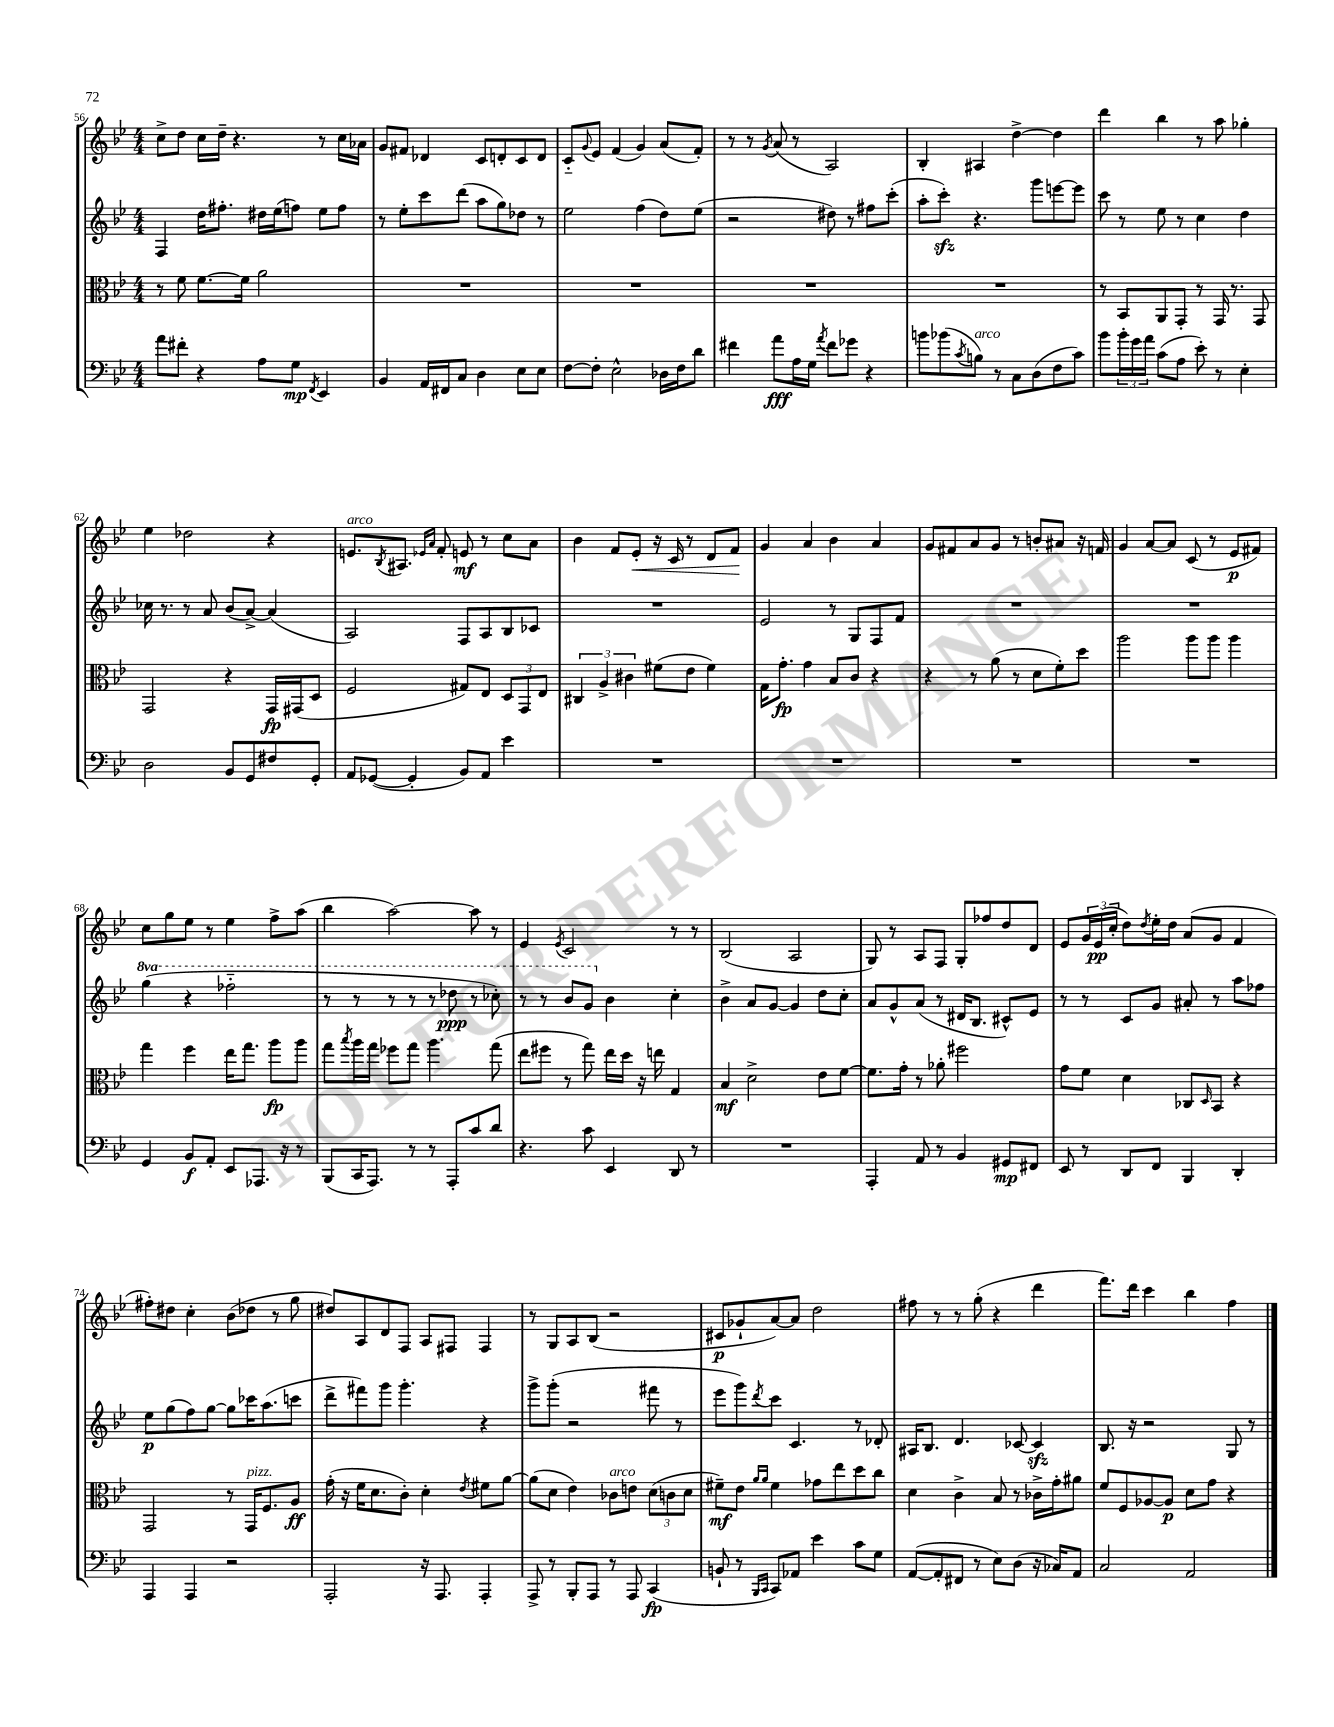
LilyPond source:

<<
\new StaffGroup <<
\new Staff = "s0" {
    \clef treble \key bes \major \numericTimeSignature \time 4/4
    c''8-> d''8 c''16 d''16-- r4. r8 c''16 aes'16 |
    g'8 fis'8 des'4 c'8 d'8-. c'8 d'8 |
    c'8-_ \appoggiatura { g'8 } ees'8 f'4( g'4) a'8( f'8-.) |
    r8 r8 \acciaccatura { g'8 } a'8( r8 a2) |
    bes4-. ais4 d''4~-> d''4 |
    d'''4 bes''4 r8 a''8 ges''4-. |
    ees''4 des''2 r4 |
    e'8.^\markup { \italic "arco" } \acciaccatura { bes8 } ais8. \grace { ees'16 a'16 } f'8-. e'8\mf r8 c''8 a'8 |
    bes'4 f'8 ees'8-.\< r16 c'16 r8 d'8 f'8\! |
    g'4 a'4 bes'4 a'4 |
    g'8 fis'8 a'8 g'8 r8 b'8-. ais'8 r16 f'16 |
    g'4 a'8~ a'8 c'8( r8 ees'8\p fis'8) |
    c''8 g''8 ees''8 r8 ees''4 f''8-> a''8( |
    bes''4 a''2~) a''8 r8 |
    ees'4 \acciaccatura { ees'8 } c'2 r8 r8 |
    bes2( a2 |
    g8) r8 a8 f8 g8-. fes''8 d''8 d'8 |
    ees'8 \tuplet 3/2 { g'16 ees'16\pp( c''16-. } d''8) \acciaccatura { d''8 } ees''16-. d''16 a'8( g'8 f'4 |
    fis''8-.) dis''8 c''4-. bes'8( des''8 r8 g''8 |
    dis''8) a8 d'8 f8 a8 fis8 fis4 |
    r8 g8 a8 bes8( r2 |
    cis'8\p ges'8-! a'8~) a'8 d''2 |
    fis''8 r8 r8 g''8-.( r4 d'''4 |
    f'''8.) d'''16 c'''4 bes''4 f''4 \bar "|." |
}
\new Staff = "s1" {
    \clef treble \key bes \major \numericTimeSignature \time 4/4 \set Staff.ottavationMarkups = #ottavation-simple-ordinals
    f4 d''16 fis''8.-. dis''16 ees''16( f''8) ees''8 f''8 |
    r8 ees''8-. c'''8 d'''8( a''8 g''8) des''8 r8 |
    ees''2 f''4( d''8) ees''8( |
    r2 dis''8) r8 fis''8 c'''8-.( |
    a''8-. c'''8-.\sfz) r4. g'''8 e'''8~ e'''8 |
    c'''8 r8 ees''8 r8 c''4 d''4 |
    ces''16 r8. r8 a'8 bes'8( a'8~->) a'4( |
    a2) f8 a8 bes8 ces'8 |
    R1 |
    ees'2 r8 g8 f8 f'8 |
    R1 |
    R1 |
    \ottava #1 g'''4( r4 fes'''2-_ |
    r8 r8 r8 r8 r8 des'''8\ppp r8 ces'''8-.) |
    r8 r8 bes''8 g''8 \ottava #0 bes'4 c''4-. |
    bes'4-> a'8 g'8~ g'4 d''8 c''8-. |
    a'8 g'8-^ a'8( r8 dis'16 bes8. cis'8-^) ees'8 |
    r8 r8 c'8 g'8 ais'8-. r8 a''8 fes''8 |
    ees''8\p g''8( f''8) g''8~ g''8 ces'''16 a''8.( c'''8 |
    d'''8-> fis'''8) g'''8 g'''4.-. r4 |
    g'''8-> g'''8-.( r2 fis'''8 r8 |
    ees'''8 g'''8) \acciaccatura { d'''8 } c'''8 c'4. r8 des'8-. |
    ais16 bes8. d'4. ces'8~ ces'4\sfz |
    bes8. r16 r2 g8 r8 \bar "|." |
}
\new Staff = "s2" {
    \clef alto \key bes \major \numericTimeSignature \time 4/4
    r8 f'8 f'8.~ f'16 a'2 |
    R1 |
    R1 |
    R1 |
    R1 |
    r8 bes,8 a,8 g,8-. r8 g,16 r8. g,8 |
    g,2 r4 g,16\fp gis,16( d8 |
    f2 gis8) ees8 \tuplet 3/2 { d8 g,8 ees8 } |
    \tuplet 3/2 { cis4 a4-> cis'4 } fis'8( ees'8 fis'4) |
    g16 g'8.-.\fp g'4 bes8 c'8 r4 |
    r4 r8 a'8( r8 d'8 f'8-.) d''8 |
    a''2 a''8 a''8 a''4 |
    g''4 f''4 ees''16 g''8. a''8\fp a''8 |
    g''8 \acciaccatura { bes''8 } a''16 g''16 fes''8 g''8 a''4. g''8( |
    ees''8 fis''8 r8 g''8) ees''16 d''16 r16 e''16 g4 |
    bes4\mf d'2-> ees'8 f'8~ |
    f'8. g'16-. r8 aes'8-. fis''2 |
    g'8 f'8 d'4 ces8 \grace { d16 } bes,8 r4 |
    g,2 r8 g,16^\markup { \italic "pizz." } f8. a8\ff |
    g'16-.( r16 f'16 d'8. c'8-.) d'4-. \acciaccatura { ees'8 } fis'8 a'8~ |
    a'8( d'8 ees'4) ces'8^\markup { \italic "arco" } e'8 \tuplet 3/2 { d'8( c'8 d'8 } |
    fis'8--\mf) ees'8 \grace { a'16 a'16 } fis'4 ges'8 ees''8 d''8 c''8 |
    d'4 c'4-> bes8 r8 ces'16-> g'16-. ais'8 |
    f'8 f8 aes8~ aes8\p d'8 g'8 r4 \bar "|." |
}
\new Staff = "s3" {
    \clef bass \key bes \major \numericTimeSignature \time 4/4
    a'8 fis'8-. r4 a8 g8\mp \acciaccatura { f,8 } ees,4 |
    bes,4 a,16 fis,16 c8 d4 ees8 ees8 |
    f8~ f8-. ees2-^ des16 f16 d'8 |
    fis'4 a'8\fff a16 g16 \acciaccatura { a'8 } fis'8 ges'8 r4 |
    b'8 bes'8( \acciaccatura { c'8 } b8^\markup { \italic "arco" }) r8 c8 d8( f8 c'8) |
    bes'8 \tuplet 3/2 { bes'16-. g'16 a'16 } c'8( a8 ees'8-.) r8 ees4-. |
    d2 bes,8 g,8 fis8 g,8-. |
    a,8 ges,8~( ges,4-. bes,8) a,8 ees'4 |
    R1 |
    R1 |
    R1 |
    R1 |
    g,4 bes,8\f a,8-. ees,8 aes,,8. r16 r8 |
    bes,,8( c,16 a,,8.) r8 r8 a,,8-. c'8 d'8 |
    r4. c'8 ees,4 d,8 r8 |
    R1 |
    a,,4-. a,8 r8 bes,4 gis,8\mp fis,8 |
    ees,8 r8 d,8 f,8 bes,,4 d,4-. |
    a,,4 a,,4 r2 |
    a,,2-. r16 a,,8. a,,4-. |
    a,,8-> r8 bes,,8-. a,,8 r8 a,,8 c,4\fp( |
    b,8-! r8 \grace { bes,,16 c,16 } c,8) aes,8 ees'4 c'8 g8 |
    a,8~( a,8-. fis,8 r8 ees8) d8( r16 ces16) a,8 |
    c2 a,2 \bar "|." |
}
>>
>>
\layout { \context { \Score currentBarNumber = #56 } }
